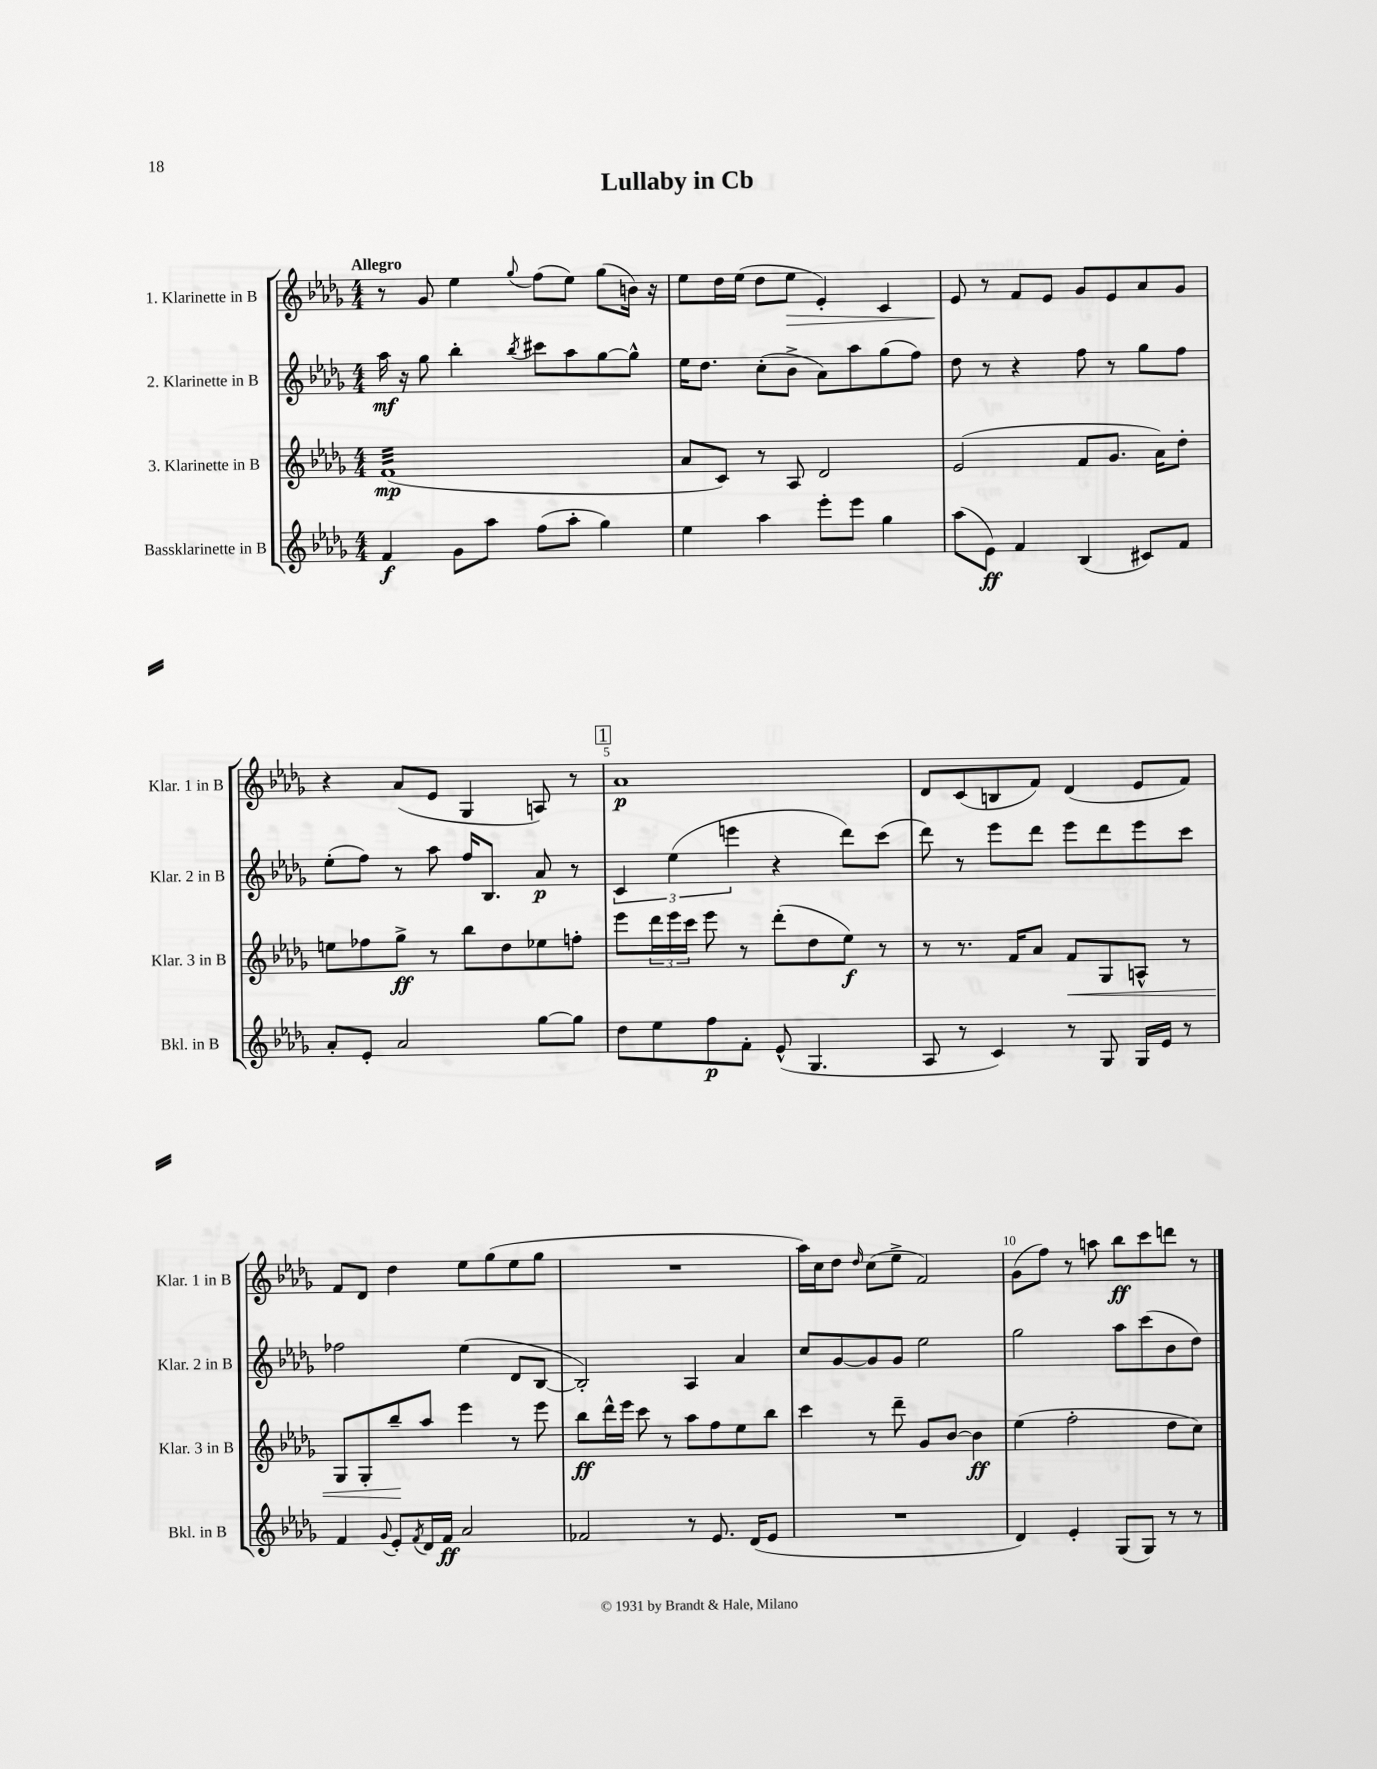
\header { title = "Lullaby in Cb" }
<<
\new StaffGroup <<
\new Staff = "s0" \with { instrumentName = "1. Klarinette in B" shortInstrumentName = "Klar. 1 in B" } {
    \clef treble \key des \major \numericTimeSignature \time 4/4 \tempo "Allegro"
    r8 ges'8 ees''4 \appoggiatura { ges''8 } f''8( ees''8) ges''8( b'16) r16 |
    ees''8 des''16 ees''16( des''8 ees''8\> ees'4-.) c'4 |
    ees'8\! r8 f'8 ees'8 ges'8 ees'8 aes'8 ges'8 |
    r4 aes'8( ees'8 ges4 a8) r8 |
    \mark \markup { \box "1" } aes'1\p |
    des'8 c'8( b8 f'8) des'4( ees'8 f'8) |
    f'8 des'8 des''4 ees''8 ges''8( ees''8 ges''8 |
    R1 |
    aes''16) c''16 des''8 \grace { des''16 } c''8( ees''8-> f'2) |
    ges'8( f''8) r8 a''8 bes''8\ff c'''8 d'''8 r8 \bar "|." |
}
\new Staff = "s1" \with { instrumentName = "2. Klarinette in B" shortInstrumentName = "Klar. 2 in B" } {
    \clef treble \key des \major \numericTimeSignature \time 4/4
    aes''16\mf r16 ges''8 bes''4-. \acciaccatura { bes''8 } cis'''8 aes''8 ges''8~ ges''8-^ |
    ees''16 des''8. c''8-.( bes'8-> aes'8) aes''8 ges''8( f''8) |
    des''8 r8 r4 f''8 r8 ges''8 f''8 |
    ees''8-.( f''8) r8 aes''8 f''16 bes8. aes'8\p r8 |
    \mark \markup { \box "1" } \tuplet 3/2 { c'4 ees''4( e'''4 } r4 des'''8) c'''8( |
    des'''8) r8 ees'''8 des'''8 ees'''8 des'''8 ees'''8 c'''8 |
    fes''2 ees''4( des'8 bes8~ |
    bes2-.) aes4 aes'4 |
    c''8 ges'8~ ges'8 ges'8 ees''2 |
    ges''2 aes''8 c'''8( bes'8 des''8) \bar "|." |
}
\new Staff = "s2" \with { instrumentName = "3. Klarinette in B" shortInstrumentName = "Klar. 3 in B" } {
    \clef treble \key des \major \numericTimeSignature \time 4/4
    f'1:32\mp( |
    aes'8 c'8) r8 aes8 des'2 |
    ees'2( f'8 ges'8. aes'16) des''8-. |
    e''8 fes''8 ges''8->\ff r8 bes''8 des''8 ees''8 f''8-. |
    \mark \markup { \box "1" } ees'''8 \tuplet 3/2 { des'''16 ees'''16 c'''16 } ees'''8 r8 des'''8-.( des''8 ees''8\f) r8 |
    r8 r8. f'16 aes'8 f'8\< ges8 a8-^ r8 |
    ges8 ges8-. bes''8--\! aes''8 ees'''4 r8 ees'''8 |
    bes''8\ff des'''16-^ ees'''16 c'''8 r8 aes''8 f''8 ees''8 bes''8 |
    c'''4 r8 des'''8-- ges'8 bes'8~ bes'4\ff |
    ees''4( f''2-. des''8 c''8) \bar "|." |
}
\new Staff = "s3" \with { instrumentName = "Bassklarinette in B" shortInstrumentName = "Bkl. in B" } {
    \clef treble \key des \major \numericTimeSignature \time 4/4
    f'4\f ges'8 aes''8 f''8( aes''8-. ges''4) |
    ees''4 aes''4 ees'''8-. ees'''8 ges''4 |
    aes''8( ees'8\ff) f'4 bes4( cis'8) f'8 |
    aes'8-. ees'8-. aes'2 ges''8~ ges''8 |
    \mark \markup { \box "1" } des''8 ees''8 f''8\p f'8-. ees'8-^( ges4. |
    aes8 r8 c'4) r8 ges8 ges16 ees'16 r8 |
    f'4 \appoggiatura { ges'8 } ees'8-. \acciaccatura { f'8 } des'16 f'16\ff aes'2 |
    fes'2 r8 ees'8. des'16( ees'8 |
    R1 |
    des'4) ees'4-. ges8( ges8) r8 r8 \bar "|." |
}
>>
>>
\layout { \context { \Score \override BarNumber.break-visibility = ##(#f #t #t) barNumberVisibility = #(every-nth-bar-number-visible 5) } }
